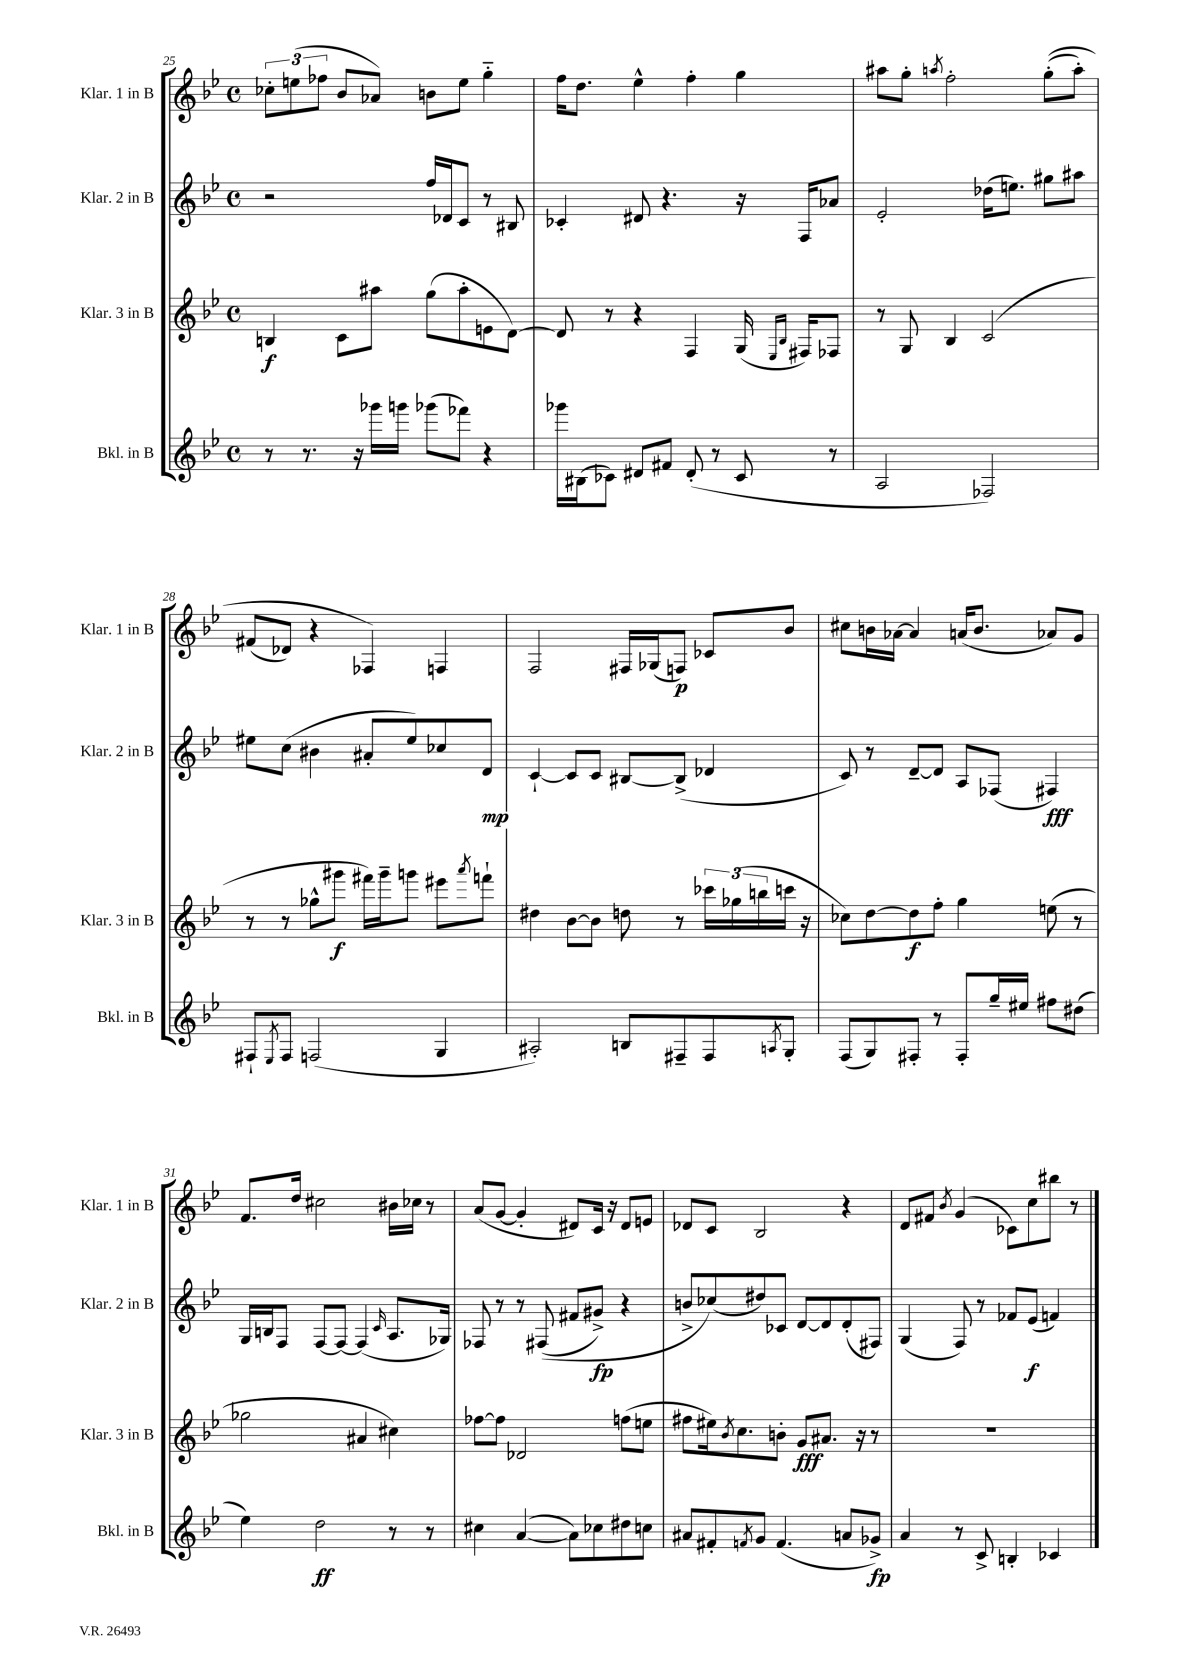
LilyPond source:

<<
\new StaffGroup <<
\new Staff = "s0" \with { instrumentName = "Klar. 1 in B" shortInstrumentName = "Klar. 1 in B" } {
    \clef treble \key bes \major \defaultTimeSignature \time 4/4
    \tuplet 3/2 { ces''8-. e''8( fes''8 } bes'8 aes'8) b'8 e''8 g''4-_ |
    f''16 d''8. ees''4-^ f''4-. g''4 |
    ais''8 g''8-. \acciaccatura { a''8 } f''2-. g''8-.(\( a''8-.) |
    fis'8( des'8) r4 fes4\) f4 |
    f2 fis16 ges16( f8\p) ces'8 bes'8 |
    cis''8 b'16 aes'16~ aes'4 a'16( b'8. aes'8) g'8 |
    f'8. d''16 cis''2 bis'16 ces''16 r8 |
    a'8( g'8~ g'4-. dis'8) c'16 r16 dis'8 e'8 |
    des'8 c'8 bes2 r4 |
    d'8 fis'8 \acciaccatura { bes'8 } g'4( ces'8) c''8 bis''8 r8 \bar "|." |
}
\new Staff = "s1" \with { instrumentName = "Klar. 2 in B" shortInstrumentName = "Klar. 2 in B" } {
    \clef treble \key bes \major \defaultTimeSignature \time 4/4
    r2 f''16 des'16 c'8 r8 bis8 |
    ces'4-. dis'8 r4. r16 f16 aes'8 |
    ees'2-. des''16( e''8.) gis''8 ais''8 |
    eis''8 c''8( bis'4 ais'8-. eis''8) ces''8 d'8\mp |
    c'4~-! c'8 c'8 bis8~ bis8->( des'4 |
    c'8) r8 d'8~-- d'8 a8 fes8( fis4\fff) |
    g16 b16 f8 f8~ f8~ f4( \grace { c'16 } a8. ges16) |
    fes8 r8 r8 fis8(\( fis'8 gis'8->\fp) r4 |
    b'8-> ces''8(\) dis''8) ces'8 d'8~ d'8 d'8-.( fis8) |
    g4( f8) r8 fes'8 ees'8\f( f'4) \bar "|." |
}
\new Staff = "s2" \with { instrumentName = "Klar. 3 in B" shortInstrumentName = "Klar. 3 in B" } {
    \clef treble \key bes \major \defaultTimeSignature \time 4/4
    b4\f c'8 ais''8 g''8( ais''8-. e'8 d'8~) |
    d'8 r8 r4 f4 g16( \grace { ees16 bes16 } fis16) fes8 |
    r8 g8 bes4 c'2( |
    r8 r8 ges''8-^ gis'''8\f fis'''16) gis'''16-- g'''8 eis'''8 \acciaccatura { a'''8 } f'''8-! |
    dis''4 bes'8~ bes'8 d''8 r8 \tuplet 3/2 { ces'''16 ges''16( b''16 } c'''16 r16 |
    ces''8) d''8~ d''8\f f''8-. g''4 e''8( r8 |
    ges''2 ais'4 cis''4) |
    fes''8~ fes''8 des'2 f''8( e''8 |
    fis''8 eis''16) \acciaccatura { bes'8 } c''8. b'8-. g'8\fff ais'8. r16 r8 |
    R1 \bar "|." |
}
\new Staff = "s3" \with { instrumentName = "Bkl. in B" shortInstrumentName = "Bkl. in B" } {
    \clef treble \key bes \major \defaultTimeSignature \time 4/4
    r8 r8. r16 ges'''16 g'''16 ges'''8( fes'''8) r4 |
    ges'''16 bis16( ces'8) dis'8 fis'8 dis'8-.( r8 ces'8 r8 |
    a2 fes2) |
    fis8-! \acciaccatura { ees8 } fis8 f2( g4 |
    ais2-.) b8 fis8-- fis8 \acciaccatura { a8 } g8-. |
    f8( g8) fis8-. r8 fis8-. g''16-- eis''16 fis''8 dis''8( |
    ees''4) d''2\ff r8 r8 |
    cis''4 a'4~( a'8) ces''8 dis''8 c''8 |
    ais'8 fis'8-. \acciaccatura { f'8 } g'8 f'4.( a'8 ges'8->\fp) |
    a'4 r8 c'8-> b4-. ces'4 \bar "|." |
}
>>
>>
\layout { \context { \Score currentBarNumber = #25 } }
